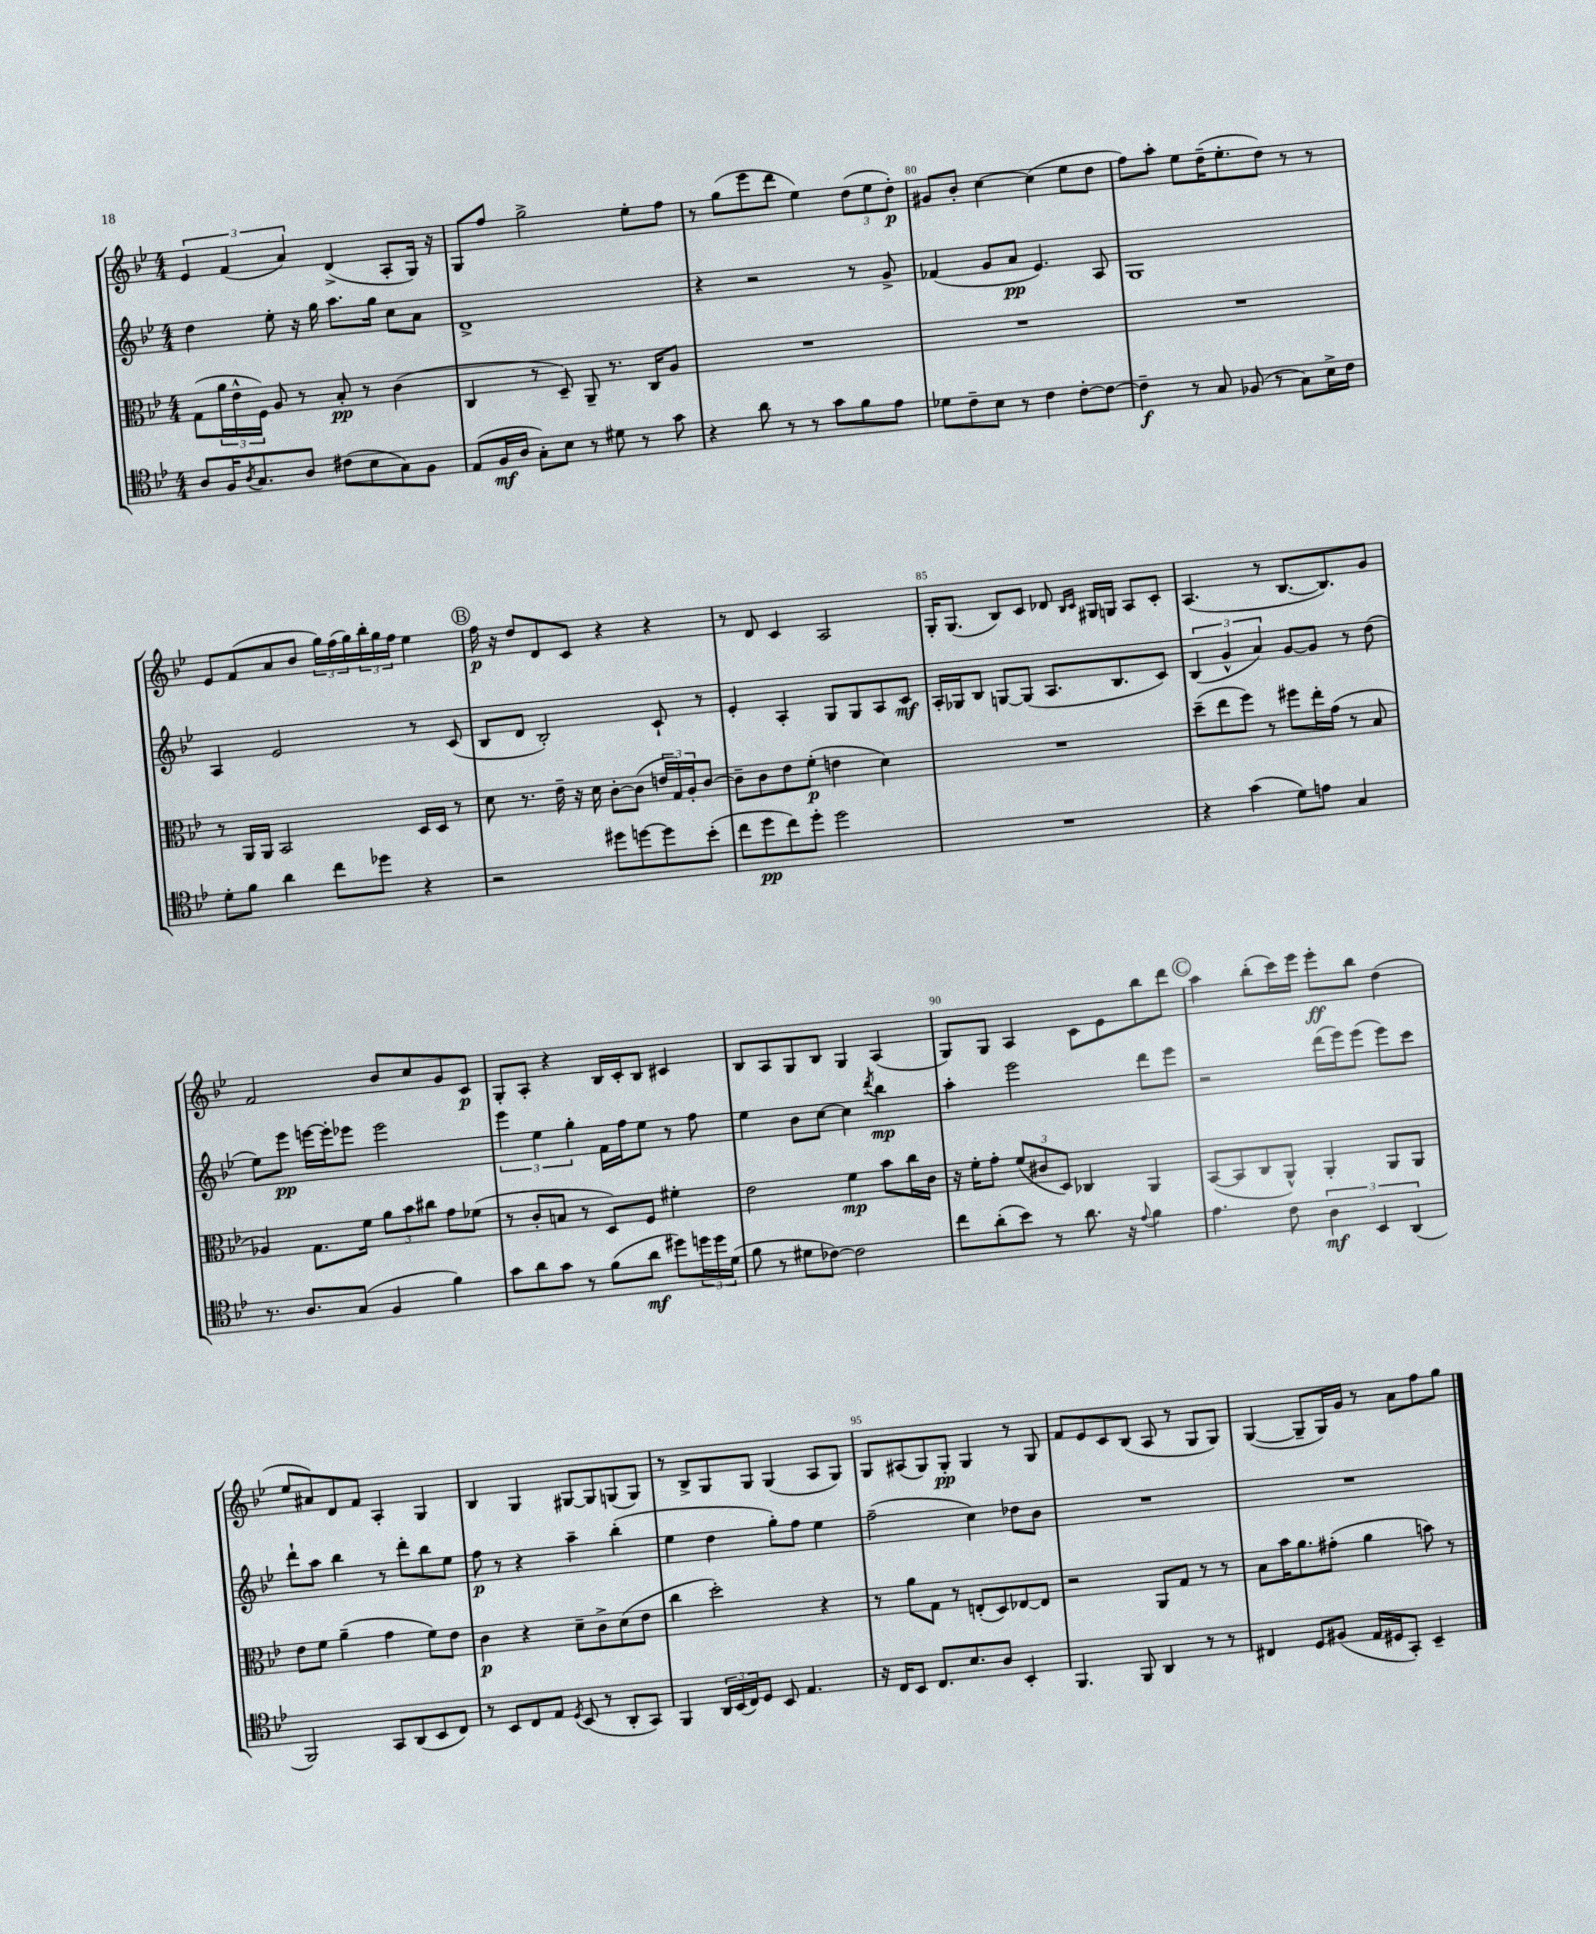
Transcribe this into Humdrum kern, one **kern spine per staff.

**kern	**dynam	**kern	**dynam	**kern	**dynam	**kern	**dynam
*part4	*part4	*part3	*part3	*part2	*part2	*part1	*part1
*staff4	*staff4	*staff3	*staff3	*staff2	*staff2	*staff1	*staff1
*clefC4	*	*clefC3	*	*clefG2	*	*clefG2	*
*k[b-e-]	*	*k[b-e-]	*	*k[b-e-]	*	*k[b-e-]	*
*M4/4	*	*M4/4	*	*M4/4	*	*M4/4	*
=77	=77	=77	=77	=77	=77	=77	=77
8A/L	.	(8G\L	.	4dd\	.	6e-/	.
16F/K	.	24a\L	.	.	.	.	.
.	.	24e-^^\	.	.	.	(6f/	.
8qA/	.	.	.	.	.	.	.
8.G/	.	.	.	.	.	.	.
.	.	24F\JJ)	.	.	.	.	.
.	.	8A/	.	8ee-'\	.	.	.
.	.	.	.	.	.	6a/)	.
8A/J	.	8r	.	16r	.	.	.
.	.	.	.	16gg\	.	.	.
(8c#X\L	.	8B-'/	pp	8.aa\L	.	(4d^/	.
8B-\	.	8r	.	.	.	.	.
.	.	.	.	16gg\Jk	.	.	.
8G\)	.	(4c\	.	8cc\L	.	8A'/L	.
8F\J	.	.	.	8a\J	.	16G/Jk)	.
.	.	.	.	.	.	16r	.
=78	=78	=78	=78	=78	=78	=78	=78
(8E-/L	.	4C/	.	1d^	.	8G/L	.
16F/L	mf	.	.	.	.	8ff/J	.
16A/JJ	.	.	.	.	.	.	.
8G'\L)	.	8r	.	.	.	2gg^\	.
8B-\J	.	8D~/)	.	.	.	.	.
8r	.	8AA~/	.	.	.	.	.
8d#X\	.	8.r	.	.	.	.	.
8r	.	.	.	.	.	8ee-'\L	.
.	.	16C/KL	.	.	.	.	.
8g\	.	8A/J	.	.	.	8ff\J	.
=79	=79	=79	=79	=79	=79	=79	=79
4r	.	1r	.	4r	.	8r	.
.	.	.	.	.	.	(8gg\L	.
8a\	.	.	.	2r	.	8eee-\	.
8r	.	.	.	.	.	8ddd\J	.
8r	.	.	.	.	.	4ee-\)	.
8g\L	.	.	.	.	.	.	.
8f\	.	.	.	8r	.	(12dd\L	.
.	.	.	.	.	.	12ee-\	.
8e-\J	.	.	.	8g^/	.	.	.
.	.	.	.	.	.	12dd'\J)	p
=80	=80	=80	=80	=80	=80	=80	=80
8d-X\L	.	1r	.	(4f-X/	.	8g#X/L	.
8c~\	.	.	.	.	.	8b-'/J	.
8B-\J	.	.	.	8g/L	.	[4cc\	.
8r	.	.	.	8a/J	pp	.	.
4c\	.	.	.	4.e-/)	.	(4cc\]	.
[8c'\L	.	.	.	.	.	8ee-\L	.
8c\J_	.	.	.	8A/	.	8dd\J	.
=81	=81	=81	=81	=81	=81	=81	=81
4c~\]	f	1r	.	1G	.	8ff\L)	.
.	.	.	.	.	.	8aa'\J	.
8r	.	.	.	.	.	8ee-\L	.
8G/	.	.	.	.	.	(16dd~\K	.
.	.	.	.	.	.	8.ee-'\	.
(8F-X/	.	.	.	.	.	.	.
8r	.	.	.	.	.	8dd\J)	.
8G\L)	.	.	.	.	.	8r	.
16B-^\L	.	.	.	.	.	8r	.
16c\JJ	.	.	.	.	.	.	.
!!LO:LB:g=z
=82	=82	=82	=82	=82	=82	=82	=82
8d'\L	.	8r	.	4A/	.	8e-/L	.
8f\J	.	16AA/LL	.	.	.	(8f/	.
.	.	16AA/JJ	.	.	.	.	.
4a\	.	2BB-/	.	2e-/	.	8a/	.
.	.	.	.	.	.	8b-/J	.
8cc\L	.	.	.	.	.	24gg\LL)	.
.	.	.	.	.	.	(24ff\	.
.	.	.	.	.	.	24gg\)	.
8dd-X\J	.	.	.	.	.	24bb-'\	.
.	.	.	.	.	.	24gg\	.
.	.	.	.	.	.	24ff\JJ	.
4r	.	16D/LL	.	8r	.	4ee-\	.
.	.	16D/JJ	.	.	.	.	.
.	.	8r	.	(8c/	.	.	.
!!LO:REH:place=s1:t=B
=83	=83	=83	=83	=83	=83	=83	=83
2r	.	8d\	.	8B-/L	.	16ff\	p
.	.	.	.	.	.	16r	.
.	.	8.r	.	8d/J	.	8dd/L	.
.	.	.	.	2B-'/)	.	8d/	.
.	.	16e-~\	.	.	.	.	.
.	.	16r	.	.	.	8c/J	.
.	.	16d\	.	.	.	.	.
8dd#X\L	.	[8c'\L	.	.	.	4r	.
[8ddn\	.	(8c\J]	.	.	.	.	.
8dd\]	.	24en/LL	.	8c`/	.	4r	.
.	.	24G/)	.	.	.	.	.
.	.	24A'/J	.	.	.	.	.
(8b-'\J	.	[8c/J	.	8r	.	.	.
=84	=84	=84	=84	=84	=84	=84	=84
8cc\L	.	8c~\L]	.	4e-'/	.	8r	.
8dd\	pp	8c\	.	.	.	8d/	.
8cc\)	.	8e-\	.	4A'/	.	4c/	.
8dd'\J	.	(8f'\J	p	.	.	.	.
2dd\	.	4en\	.	8G/L	.	2A/	.
.	.	.	.	8G/	.	.	.
.	.	4d\)	.	8A/	.	.	.
.	.	.	.	8c/J	mf	.	.
=85	=85	=85	=85	=85	=85	=85	=85
1r	.	1r	.	16A'/LL	.	16G'/KL	.
.	.	.	.	16G-X/J	.	(8.G/J	.
.	.	.	.	8B-/J	.	.	.
.	.	.	.	[8Gn/L	.	8B-/L)	.
.	.	.	.	(8G/J]	.	8c/J	.
.	.	.	.	8.A/L	.	8d-X/	.
.	.	.	.	.	.	16qqB-/LL	.
.	.	.	.	.	.	16qqc/JJ	.
.	.	.	.	.	.	16G#X/LL	.
.	.	.	.	8.B-/	.	16Gn/JJ	.
.	.	.	.	.	.	8A/L	.
.	.	.	.	8c/J)	.	8c'/J	.
=86	=86	=86	=86	=86	=86	=86	=86
4r	.	(8dd~\L	.	(6B-/	.	(4.A/	.
.	.	8ee-\	.	.	.	.	.
.	.	.	.	6g^^/	.	.	.
(4g\	.	8ff\J)	.	.	.	.	.
.	.	.	.	6a/)	.	.	.
.	.	8r	.	.	.	8r	.
8d\L)	.	8ff#X\L	.	[8g/L	.	[8.B-/L	.
8en\J	.	16ee-'\L	.	8g/J]	.	.	.
.	.	(16g\JJ	.	.	.	8.B-/])	.
4G/	.	8r	.	8r	.	.	.
.	.	8B-/	.	(8dd\	.	8g/J	.
!!LO:LB:g=z
=87	=87	=87	=87	=87	=87	=87	=87
8.r	.	4A-X/)	.	8ee-\L)	.	2f/	.
.	.	.	.	8eee-\J	pp	.	.
8.A/L	.	.	.	.	.	.	.
.	.	8.G\L	.	[16eeen\LL	.	.	.
.	.	.	.	16eee'\J]	.	.	.
(8G/J	.	.	.	8eee-X\J	.	.	.
.	.	16f\Jk	.	.	.	.	.
4F/	.	12a\L	.	2eee-\	.	8b-/L	.
.	.	12b-\	.	.	.	.	.
.	.	.	.	.	.	8cc/	.
.	.	12cc#X\J	.	.	.	.	.
4f\)	.	8g\L	.	.	.	8g/	.
.	.	(8f-X\J	.	.	.	8c/J	p
=88	=88	=88	=88	=88	=88	=88	=88
8g\L	.	8r	.	6eee-\	.	8G'/L	.
8a\	.	8c'/L	.	.	.	8A'/J	.
.	.	.	.	6ee-\	.	.	.
8g\J	.	8Bn/J	.	.	.	4r	.
.	.	.	.	6gg'\	.	.	.
8r	.	8r	.	.	.	.	.
(8f\L	.	8D/L)	.	16f\LL	.	16B-/LL	.
.	.	.	.	16ff\J	.	16c'/J	.
8a\J	mf	8F/J	.	8ee-\J	.	8B-/J	.
8dd#X\L)	.	4f#X'\	.	8r	.	4c#X/	.
24ddn\L	.	.	.	8ff\	.	.	.
24dd\	.	.	.	.	.	.	.
(24d\JJ	.	.	.	.	.	.	.
=89	=89	=89	=89	=89	=89	=89	=89
8f\	.	2e-\	.	4ee-\	.	8B-/L	.
8r	.	.	.	.	.	8A/	.
8d#X\L	.	.	.	8b-\L	.	8G/	.
[8c-X\J)	.	.	.	[8cc\J	.	8B-/J	.
2c-\]	.	4f\	mp	4cc\]	.	4G/	.
.	.	.	.	8qddd/	.	.	.
.	.	8b-\L	.	4bb-\	mp	(4A/	.
.	.	16cc\L	.	.	.	.	.
.	.	16c\JJ	.	.	.	.	.
=90	=90	=90	=90	=90	=90	=90	=90
8cc\L	.	16r	.	4aa'\	.	8G/L)	.
.	.	16f'\KL	.	.	.	.	.
(8a'\	.	8g'\J	.	.	.	8G/J	.
8b-\J)	.	(12f/L	.	2eee-\	.	4A/	.
.	.	12c#X/	.	.	.	.	.
8r	.	.	.	.	.	.	.
.	.	12D/J)	.	.	.	.	.
8.a\	.	4C-X/	.	.	.	8c\L	.
.	.	.	.	.	.	8e-\	.
16r	.	.	.	.	.	.	.
8qqe-/	.	.	.	.	.	.	.
4f\	.	4AA/	.	8ddd\L	.	8bb-\	.
.	.	.	.	8eee-\J	.	8ddd\J	.
!!LO:REH:place=s1:t=C
=91	=91	=91	=91	=91	=91	=91	=91
4.e-\	.	([8BB-/L	.	2r	.	4aa\	.
.	.	8BB-/]	.	.	.	.	.
.	.	8C/	.	.	.	(8bb-'\L	.
8c\	.	8AA^^/J)	.	.	.	16ccc\L)	.
.	.	.	.	.	.	16eee-\JJ	.
6A\	mf	4AA'/	.	(16ddd\LL	.	8eee-'\L	ff
.	.	.	.	16eee-\J)	.	.	.
.	.	.	.	(8eee-\J	.	8bb-\J	.
6BB-/	.	.	.	.	.	.	.
.	.	8AA/L	.	8eee-\L)	.	(4dd\	.
(6AA/	.	.	.	.	.	.	.
.	.	8AA/J	.	8ccc\J	.	.	.
!!LO:LB:g=z
=92	=92	=92	=92	=92	=92	=92	=92
2FF/)	.	8e-\L	.	8ddd`\L	.	8ee-/L	.
.	.	8f\J	.	8aa\J	.	8a#X/)	.
.	.	(4a~\	.	4bb-\	.	8d/	.
.	.	.	.	.	.	8f/J	.
8GG/L	.	4g\	.	8r	.	4A'/	.
(8AA/	.	.	.	8ddd'\L	.	.	.
8BB-/	.	8f\L)	.	8bb-\	.	4G/	.
8C/J)	.	8e-\J	.	8ee-\J	.	.	.
=93	=93	=93	=93	=93	=93	=93	=93
8r	.	4c\	p	8ff\	p	4B-/	.
8BB-/L	.	.	.	8r	.	.	.
8C/	.	4r	.	4r	.	4G/	.
8E-/J	.	.	.	.	.	.	.
8qD/	.	.	.	.	.	.	.
(8BB-/	.	8d~\L	.	4aa~\	.	[8G#X/L	.
8r	.	8c^\	.	.	.	8G#/]	.
8AA'/L	.	(8d\	.	(4bb-'\	.	(8Gn/	.
8GG/J)	.	8e-\J	.	.	.	8G/J)	.
=94	=94	=94	=94	=94	=94	=94	=94
4FF/	.	4cc\	.	4ee-\	.	8r	.
.	.	.	.	.	.	8B-^/L	.
24AA/LL	.	2dd'\)	.	4dd\	.	8G/	.
(24BB-/	.	.	.	.	.	.	.
24C/J)	.	.	.	.	.	.	.
8D/J	.	.	.	.	.	8G/J	.
8BB-/	.	.	.	8gg'\L)	.	(4G/	.
4.E-/	.	.	.	8ff\J	.	.	.
.	.	4r	.	4ee-\	.	8A/L	.
.	.	.	.	.	.	8G/J)	.
=95	=95	=95	=95	=95	=95	=95	=95
16r	.	8r	.	(2ff~\	.	8G/L	.
16C/KL	.	.	.	.	.	.	.
8BB-/J	.	8a\L	.	.	.	(8A#X/	.
8.C/L	.	8G\J	.	.	.	8G/)	.
.	.	8r	.	.	.	8G'/J	pp
8.B-/	.	.	.	.	.	.	.
.	.	(8En'/L	.	4cc\)	.	4G/	.
8A/J	.	8D/)	.	.	.	.	.
4BB-'/	.	[8E-X/	.	8dd-X\L	.	8r	.
.	.	8E-/J]	.	8b-\J	.	8G/	.
=96	=96	=96	=96	=96	=96	=96	=96
4.FF/	.	2r	.	1r	.	8f/L	.
.	.	.	.	.	.	8e-/	.
.	.	.	.	.	.	8c/	.
8FF/	.	.	.	.	.	(8B-/J	.
4AA/	.	8AA/L	.	.	.	8A/	.
.	.	8G/J	.	.	.	8r	.
8r	.	8r	.	.	.	8G/L	.
8r	.	8r	.	.	.	8G/J)	.
=97	=97	=97	=97	=97	=97	=97	=97
4C#X/	.	8B-\L	.	1r	.	([4G/	.
.	.	16b-\K	.	.	.	.	.
.	.	8.a\	.	.	.	.	.
8D/L	.	.	.	.	.	8G~/L]	.
(8F#X/J	.	(8g#X'\J	.	.	.	16G/L)	.
.	.	.	.	.	.	16g/JJ	.
16E-/LL	.	4a\	.	.	.	8r	.
16D#X/J	.	.	.	.	.	.	.
8GG'/J)	.	.	.	.	.	8a\L	.
4BB-~/	.	8bn\)	.	.	.	8ff\	.
.	.	8r	.	.	.	8gg\J	.
==	==	==	==	==	==	==	==
*-	*-	*-	*-	*-	*-	*-	*-
